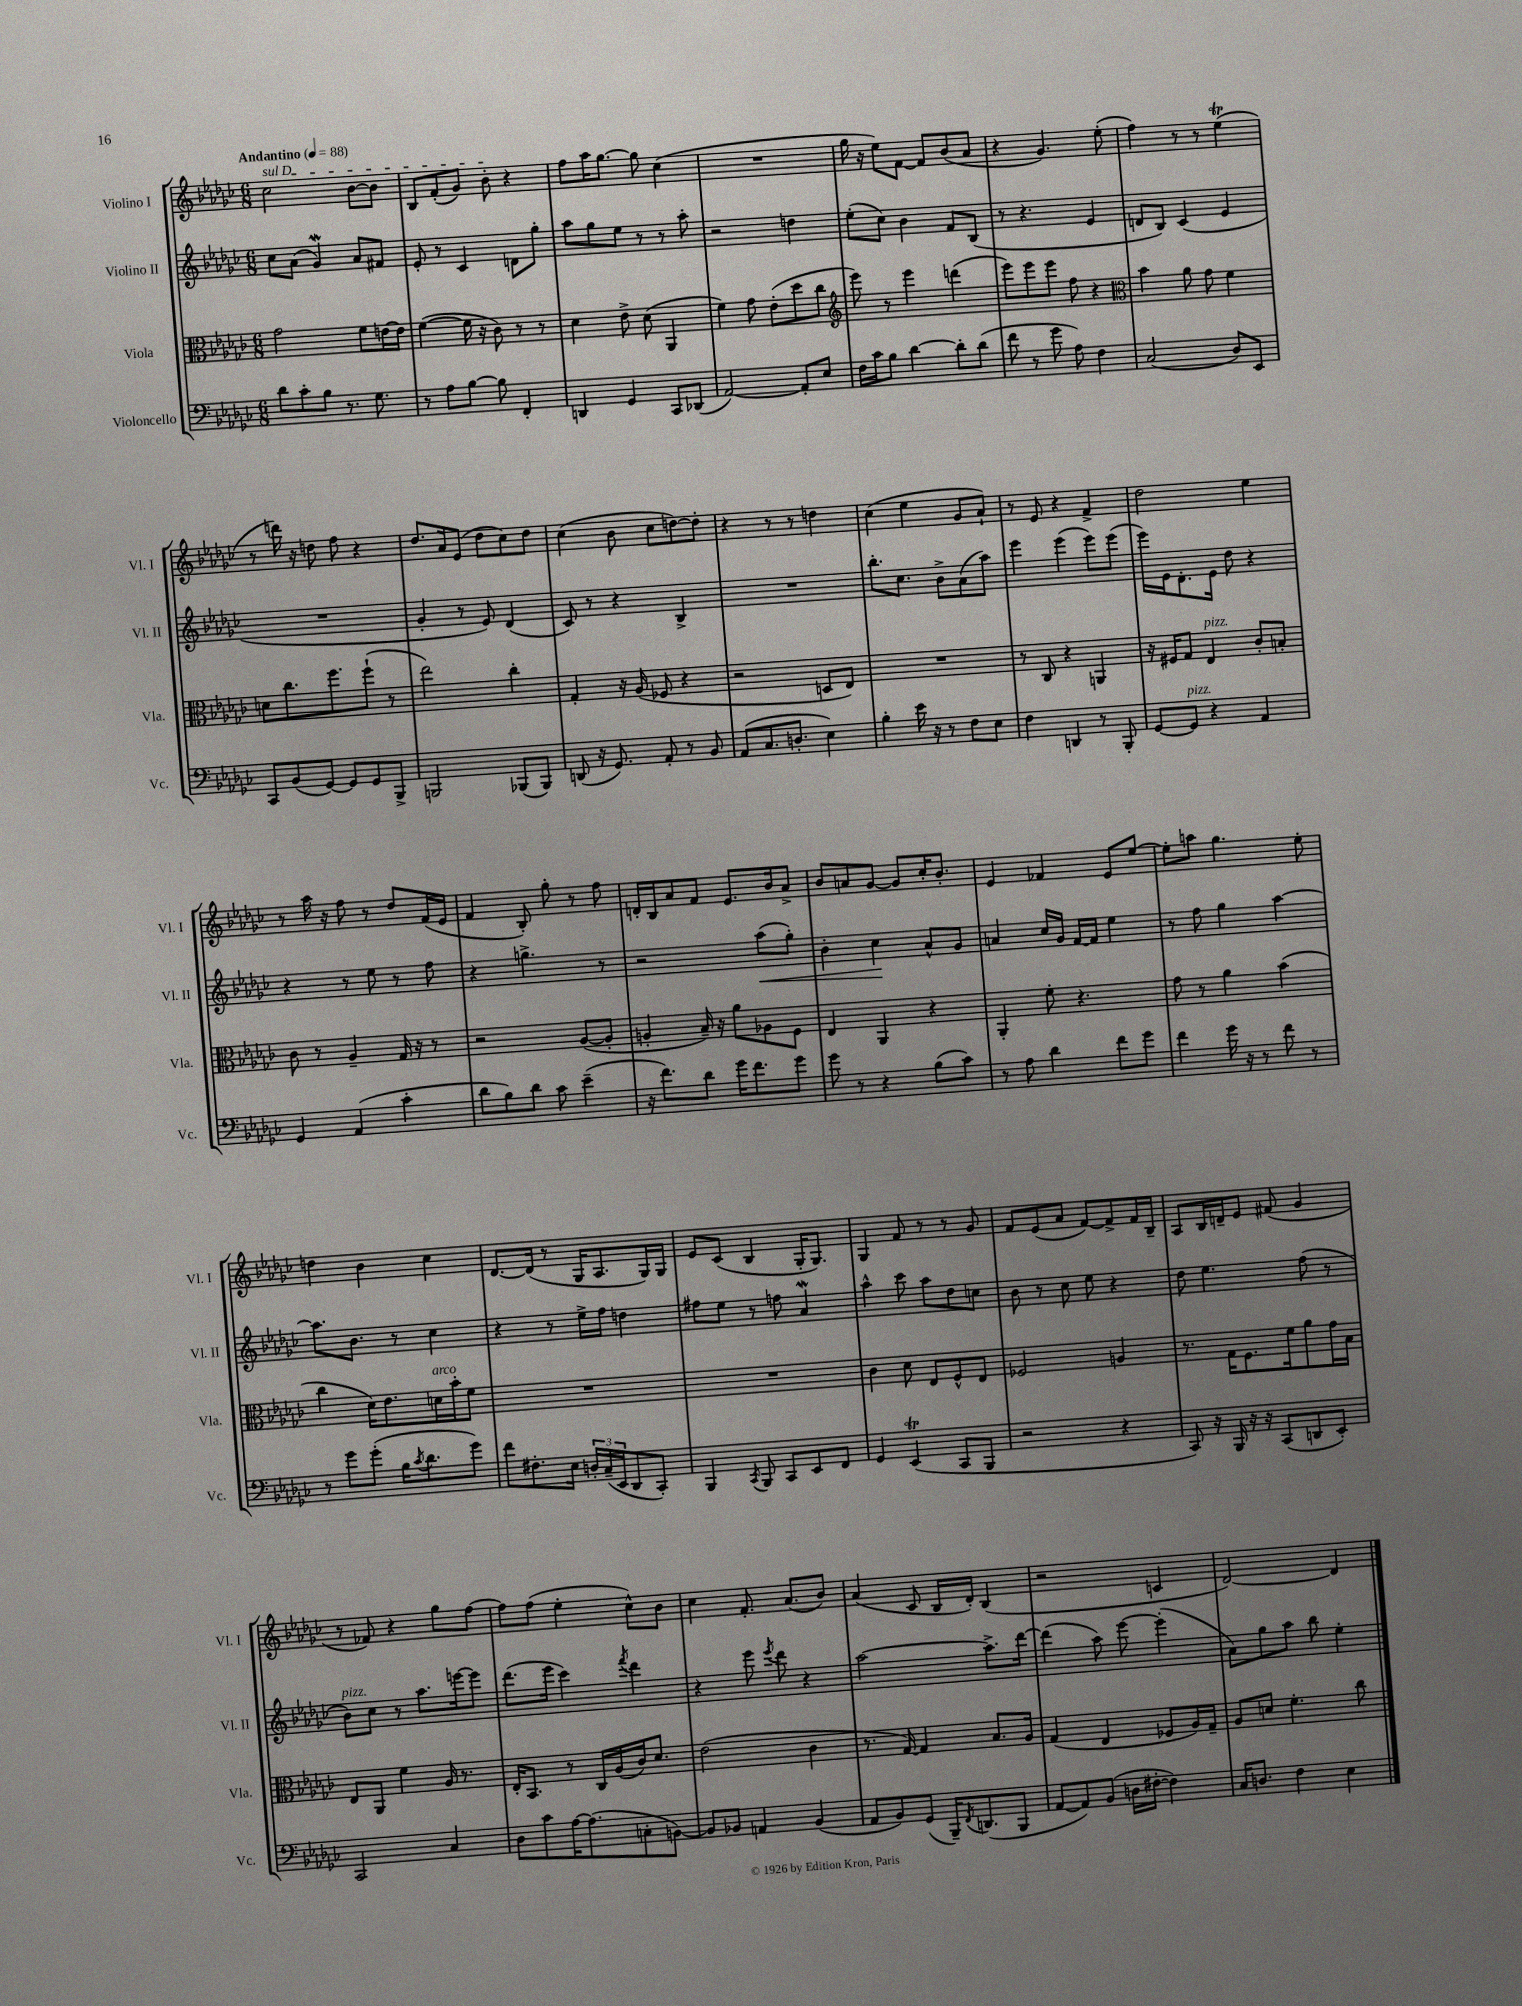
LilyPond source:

<<
\new StaffGroup <<
\new Staff = "s0" \with { instrumentName = "Violino I" shortInstrumentName = "Vl. I" } {
    \clef treble \key ges \major \numericTimeSignature \time 6/8 \tempo "Andantino" 4 = 88
    \once \override TextSpanner.bound-details.left.text = \markup { \italic "sul D" } ces''2\startTextSpan bes'8~ bes'8 |
    bes8 f'8-.( ges'8) bes'8-.\stopTextSpan r4 |
    f''8 aes''16 ges''8.~ ges''8 ces''4( |
    R2. |
    ges''16 r16 ees''8) f'8~ f'8 bes'8( aes'8 |
    r4 ges'4.) ees''8-.( |
    f''4) r8 r8 ees''4\trill( |
    r8 d'''16) r16 d''8 f''8 r4 |
    des''8. aes'16 ees'8( des''8 ces''8) des''8 |
    ces''4( bes'8 ces''8 d''8~) d''8-. |
    r4 r8 r8 d''4 |
    ces''4( ees''4 ges'8 aes'8-!) |
    r8 ees'8 r4 f'4-> |
    des''2 ees''4 |
    r8 aes''16 r16 f''8 r8 des''8 f'16( ees'16 |
    f'4 bes8-.) ges''8-. r8 f''8 |
    d'16-. bes16 aes'8 f'8 ees'8. bes'16 aes'8-> |
    bes'8 a'8 ges'8~ ges'8 ces''16-. bes'8.-. |
    ees'4 fes'4 ees'8 ees''8~ |
    ees''8-. a''8 ges''4. ees''8-. |
    d''4 bes'4 ces''4 |
    des'8.~ des'16( r8 ges16 aes8. ges16) ges16 |
    ees'8 ces'8( bes4 ges16-. ges8.) |
    ges4 f'8 r8 r8 ges'8 |
    f'8 ees'8( aes'8 f'8~) f'8-> f'16 bes16-- |
    aes8 bes16 d'16-- ees'8 fis'8( ges'4 |
    r8 fes'8) r4 ges''8 f''8~ |
    f''8 f''8( ees''4-. ces''8-^) bes'8 |
    ces''4 f'8.-. aes'8.( bes'8) |
    aes'4( ces'8 bes16 des'16-.) bes4( |
    r2 c'4 |
    des'2~) des'4 \bar "|." |
}
\new Staff = "s1" \with { instrumentName = "Violino II" shortInstrumentName = "Vl. II" } {
    \clef treble \key ges \major \numericTimeSignature \time 6/8
    ces''8 aes'8( ges'4\mordent) aes'8 fis'8 |
    ees'8-. r8 ces'4 d'8 ges''8-. |
    aes''8 ges''8 ees''8 r8 r8 aes''8-. |
    r2 d''4 |
    ees''8-.( ces''8) bes'4 f'8 bes8( |
    r8 r4. ees'4 |
    d'8 bes8) ces'4( ees'4 |
    R2. |
    ges'4-. r8 ees'8) des'4( |
    ces'8) r8 r4 bes4-> |
    R2. |
    bes''8.-. ces''8. bes'8-> aes'8( aes''8) |
    ees'''4 ees'''4( ees'''8) ees'''8( |
    ees'''16) ees'16 des'8.-. ees'16 des''8 r4 |
    r4 r8 ees''8 r8 f''8 |
    r4 g''4.-> r8 |
    r2 aes''8\<( ges''8-.) |
    bes'4-. ces''4\! aes'8-^ ges'8 |
    a'4 ces''16 ges'16 f'16~ f'16 ees''4 |
    r8 f''8 ges''4 aes''4~ |
    aes''8. bes'8. r8 ces''4 |
    r4 r8 ees''16-> f''16 d''4 |
    fis''8 ees''8 r8 f''8 aes'4\mordent |
    aes''4-^ ces'''8 aes''8 des''8 c''8 |
    bes'8 r8 ces''8 ees''8 r4 |
    des''8 ees''4. f''8( r8 |
    bes'8^\markup { \italic "pizz." }) ces''8 r8 aes''8. e'''16~ e'''8 |
    des'''8.( ees'''16 ces'''4) \acciaccatura { f'''8 } des'''4 |
    r4 ees'''8 \acciaccatura { ees'''8 } des'''8 r4 |
    aes''2~ aes''8.-> des'''16~ |
    des'''4( aes''8) ees'''8~ ees'''4-.( |
    aes'8) ges''8 aes''8 bes''8 ees''4-. \bar "|." |
}
\new Staff = "s2" \with { instrumentName = "Viola" shortInstrumentName = "Vla." } {
    \clef alto \key ges \major \numericTimeSignature \time 6/8
    ges'2 f'8 e'16~ e'16 |
    f'4~( f'16 r16 ces'8) r8 r8 |
    des'4 ees'8-> des'8( aes,4 |
    f'4) ges'8 ees'8-.( des''8 ces''8 |
    \clef treble ees'''8) r8 ees'''4 d'''4( |
    ees'''8) ees'''8 ees'''8 f''8 r4 |
    \clef alto bes'4 aes'8 ges'8 f'4 |
    d'8 ces''8. f''8. f''8-!( r8 |
    ees''2) ces''4-. |
    ges4-. r16 aes16( fes8 r4 |
    r2 d8 ees8) |
    R2. |
    r8 ces8 r4 a,4 |
    r16 fis16 ges8 ees4^\markup { \italic "pizz." } ces'8-. b8-. |
    ces'8 r8 aes4-- ges16 r16 r8 |
    r2 aes8~( aes8-. |
    a4-. bes16--) r16 aes'8 aes8 f8 |
    ees4 aes,4 r4 |
    aes,4-. f'8-. r4. |
    ges'8 r8 aes'4 bes'4( |
    ces''4 des'16) ees'8. d'16^\markup { \italic "arco" } bes'16-. f'8 |
    R2. |
    R2. |
    ces'4 des'8 ees8 f8-^ ees8 |
    fes2 a4 |
    r8. ges16 f8. f'16 aes'8 ges'16 bes16 |
    ees8 aes,8 f'4 aes16 r8. |
    ees16-. bes,8. r8 ces16 aes16( ces'16) des'8. |
    ees'2( ces'4 |
    r8. ges16~) ges4 bes8. aes16 |
    ges4( ees4 fes8 aes16) ges16-- |
    aes8 d'8 f'4.-. ces''8 \bar "|." |
}
\new Staff = "s3" \with { instrumentName = "Violoncello" shortInstrumentName = "Vc." } {
    \clef bass \key ges \major \numericTimeSignature \time 6/8
    des'8 ces'8-. bes8 r8. ges8. |
    r8 aes8 bes8~ bes8 f,4-. |
    d,4 ges,4 ces,8 des,8( |
    aes,2~) aes,8-. ees8 |
    f16 ces'16 bes8 des'4~ des'8-. des'8( |
    f'8 r8 ges'8 aes8) f4 |
    ces2( des8) ees,8 |
    ces,8 bes,8( ges,8~) ges,8 ges,8 bes,,8-> |
    b,,2 bes,,8( bes,,8) |
    d,8( r16 ges,8.) aes,8-. r8 bes,8 |
    aes,8( ces8. d8.-. ees4) |
    bes4-. ees'16 r16 r8 f8 ees8 |
    f4 d,4 r8 bes,,8-. |
    ges,8~ ges,8^\markup { \italic "pizz." } r4 aes,4 |
    ges,4 aes,4( ces'4-. |
    des'8 bes8) des'8 ces'8 ees'4--( |
    r16 f'8.) des'8 ges'16 f'8. ges'8 |
    ges'8 r8 r4 bes8( ces'8) |
    r8 aes8 des'4 f'8 ges'8 |
    f'4 ges'16 r16 r8 f'8 r8 |
    r8 ges'8 ges'8-.( bes16 \acciaccatura { ces'8 } des'8. ges'8) |
    f'8 fis8.-. ees16 \tuplet 3/2 { d16-. ces16--( ees,16 } des,8 ces,8-.) |
    bes,,4 \acciaccatura { ces,8 } bes,,8 ces,8 ees,8 f,8 |
    ges,4 ees,4\trill( ces,8 bes,,8 |
    r2 r4 |
    ces,8) r16 bes,,16 r16 r16 ces,8( d,8 ees,8-.) |
    ces,2 ces4 |
    des8 ces'8 aes16~ aes8.( c8-. b,8~) |
    b,8 bes,8 a,4 bes,4( |
    aes,8 bes,8) ges,8( bes,,16--) \acciaccatura { f,8 } d,8.( bes,,8 |
    aes,8~ aes,8) bes,8( d16 fis16~-. fis4) |
    ces16 d8. f4 ees4 \bar "|." |
}
>>
>>
\layout { \context { \Score \remove "Bar_number_engraver" } }
